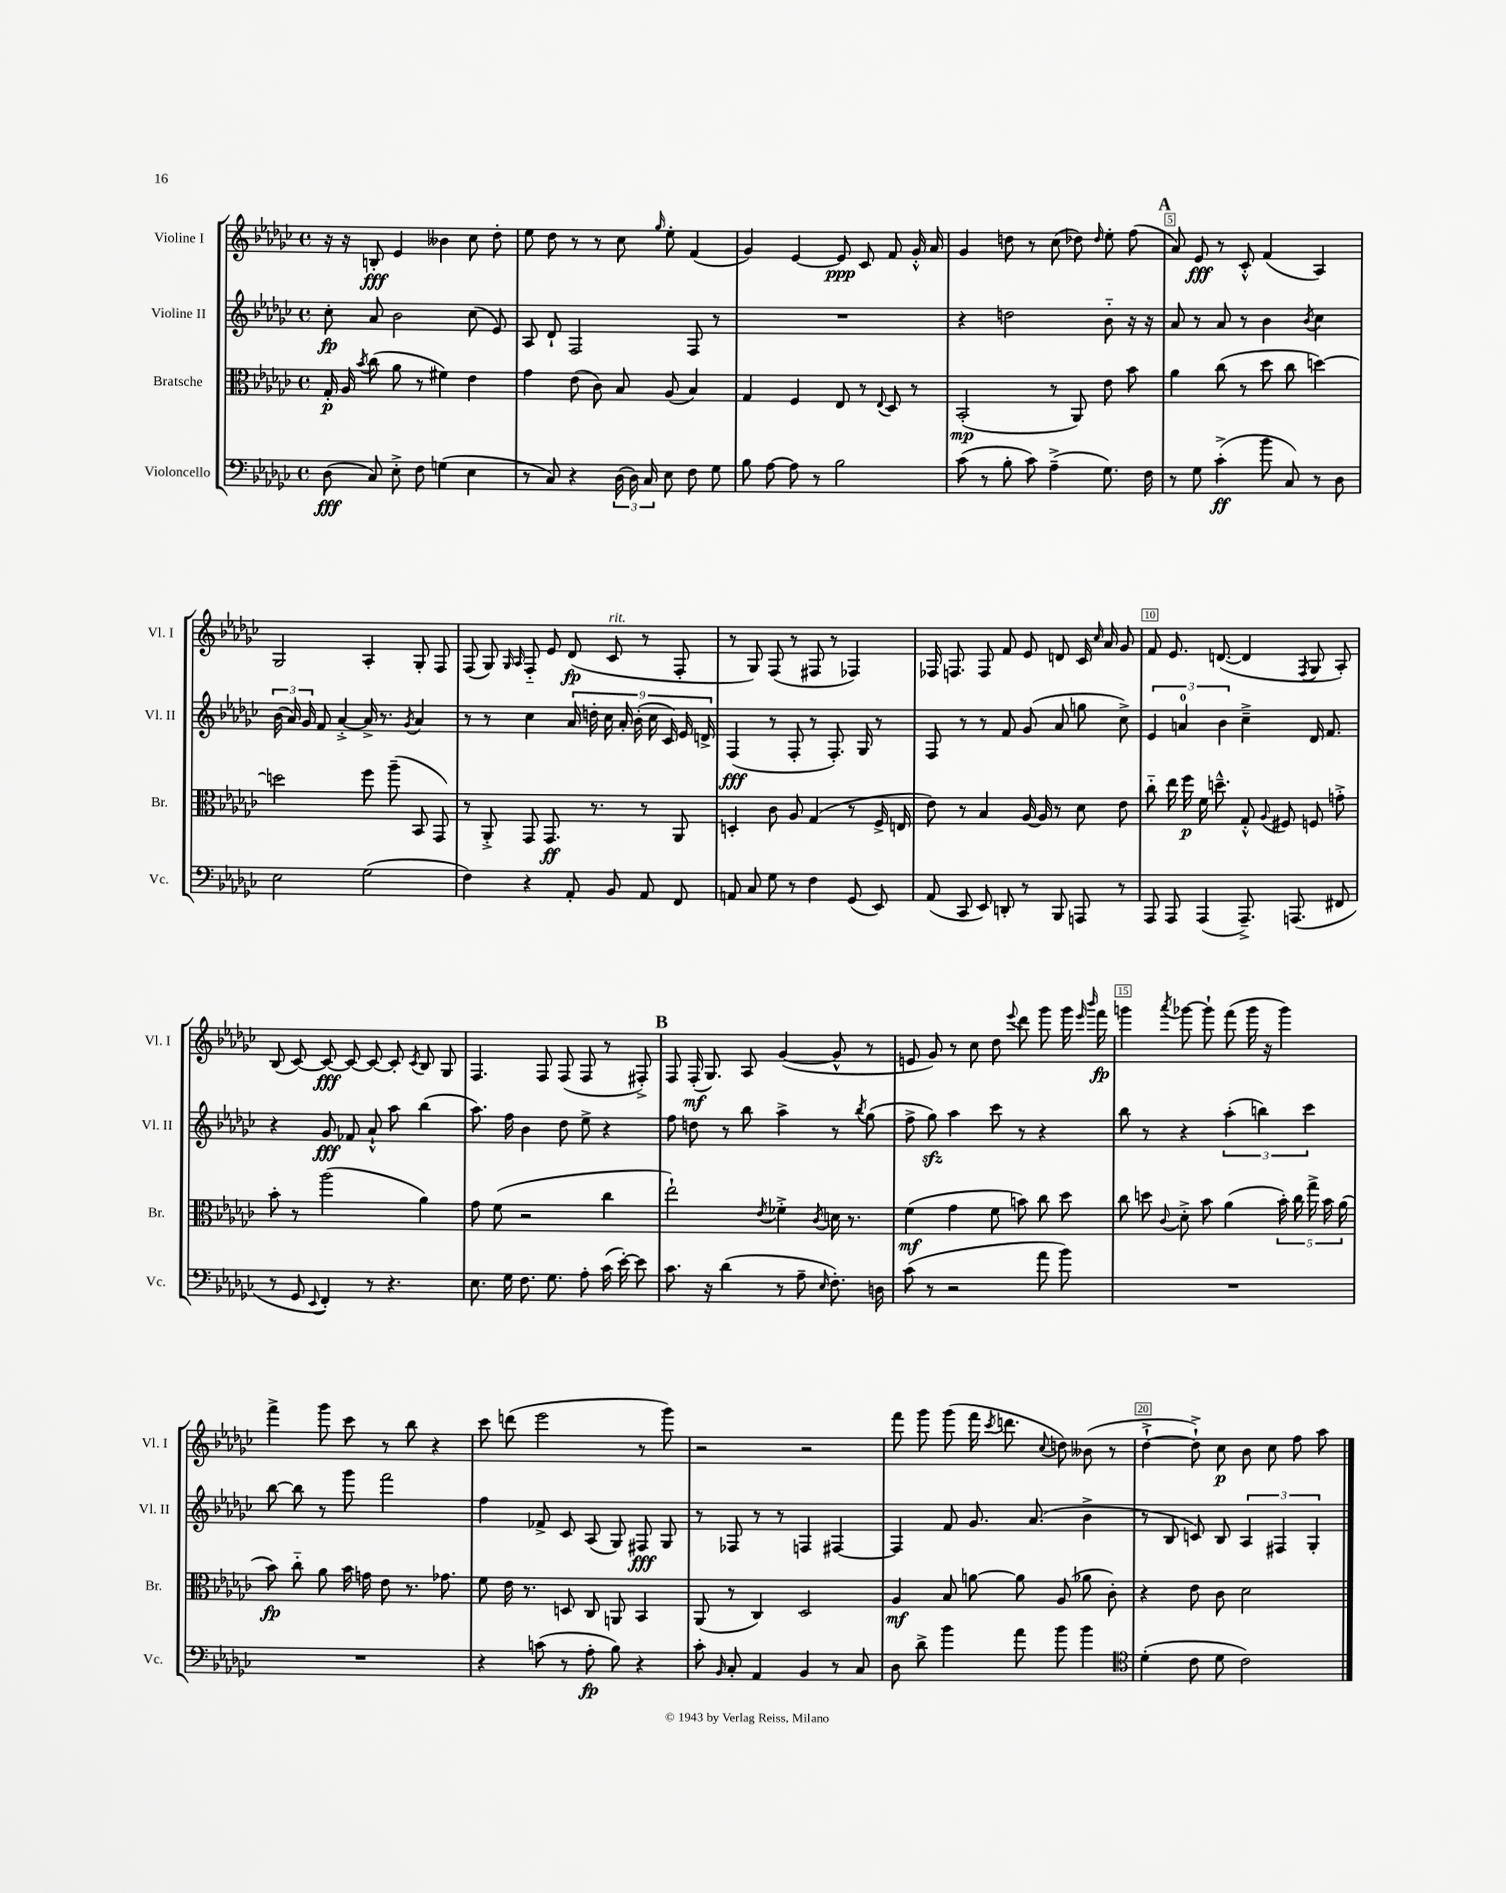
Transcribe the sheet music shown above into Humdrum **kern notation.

**kern	**kern	**kern	**kern
*staff4	*staff3	*staff2	*staff1
*clefF4	*clefC3	*clefG2	*clefG2
*k[b-e-a-d-g-c-]	*k[b-e-a-d-g-c-]	*k[b-e-a-d-g-c-]	*k[b-e-a-d-g-c-]
*M4/4	*M4/4	*M4/4	*M4/4
*met(c)	*met(c)	*met(c)	*met(c)
(8D-	16G-'	8cc-'	16r
.	16A-	.	16r
.	8qb-	.	.
8C-)	(8cc-	8a-	8B'
8E-'^	8a-	2b-	4e-
8F	8r	.	.
(4G	4f#)	.	4b--
4E-	4e-	(8cc-	8cc-
.	.	8e-)	8dd-'
=	=	=	=
8r	4g-	8A-	8ee-
8C-)	.	8d-`	8dd-
4r	(8e-	2F	8r
.	8c-)	.	8r
(24D-	8B-	.	8cc-
24D-)	.	.	.
24C-	.	.	.
.	.	.	16qqgg-
8E-	(8A-	.	8ee-'
8F	4B-)	8F	(4f
8G-	.	8r	.
=	=	=	=
8B-	4G-	1r	4g-)
[8A-	.	.	.
8A-]	4F	.	[4e-
8r	.	.	.
2B-	8E-	.	8e-]
.	8r	.	8c-
.	8qqE-	.	.
.	8D-	.	8f
.	8r	.	16g-'^^
.	.	.	16a-
=	=	=	=
(8c-	(2BB-'	4r	4g-
8r	.	.	.
8B-'	.	2dd	8dd
8c-)	.	.	8r
(4A-~^	8r	.	(8cc-
.	8AA-)	.	8dd-)
.	.	.	16qqdd-
8.G-)	8e-	8b-'~	8ee-'
.	8b-	16r	(8ff
16F	.	16r	.
=	=	=	=
8r	4a-	8a-	8a-)
8G-	.	8r	8e-
(4c-'^	(8cc-	8a-	8r
.	8r	8r	8c-'^^
8b-	8dd-	4b-	(4f
8C-)	8cc-	.	.
.	.	8qb-	.
8r	[4dd)	4cc-	4A-)
8D-	.	.	.
=	=	=	=
2E-	2dd]	(24b-	2G-
.	.	24a-)	.
.	.	24g-	.
.	.	8f	.
.	.	[4a-'^	.
(2G-	8ff	16a-^]	4A-'
.	.	8.r	.
.	(8aa-~	.	.
.	.	8qg-	.
.	8BB-	4a-	8G-'
.	8GG-)	.	8F
=	=	=	=
4F)	8r	8r	(8F
.	8AA-'^	8r	8G-)
.	.	.	16qqG-
.	.	.	16qqA-
4r	8GG-	4cc-	8F'~
.	8.GG-	.	8e-
8AA-'	.	18a-	(8d-
.	.	18dd'	.
.	8.r	.	.
.	.	18cc-	.
8BB-	.	.	8c-
.	.	18a-'	.
.	.	(18b-'	.
8AA-	8r	.	8r
.	.	18cc-	.
.	.	18c-)	.
8FF	8AA-	.	8F'
.	.	18e-	.
.	.	18d^	.
=	=	=	=
8AA	4D'	(4F	8r
8C-	.	.	8G-)
8G-	8c-	8r	(8F
8r	8A-	8F'	8r
4F	(4G-	8r	8F#
.	.	8.F')	8r
(8GG-	8r	.	4F-)
.	.	16G-	.
8EE-)	16F^	8r	.
.	16E	.	.
=	=	=	=
(8AA-	8e-)	8F	16F-
.	.	.	8.F
8CC-	8r	8r	.
8EE-)	4B-	8r	8F
8DD'	.	8f	8f
8r	[16A-	(8g-	8e-
.	16A-]	.	.
8BBB-	8r	8a-	8d
8AAA	8d-	8gg	16c-
.	.	.	16qqcc-
.	.	.	16a-
8r	8e-	8cc-^)	8g-
=	=	=	=
8AAA-	8cc-'~	6e-	8f
8AAA-	16ee-	.	8.e-
.	.	6a	.
.	16ff	.	.
(4AAA-	16f	.	.
.	8.dd~^^	.	([8.d
.	.	6b-	.
8.AAA-~^)	8G-'^^	4cc-~^	4d]
.	8qqA-	.	.
.	8F#	.	.
(8.AAA	.	.	.
.	.	.	8qF
.	8F	16d-	8G-
.	.	8.f	.
8FF#	8g'^	.	8A-')
=	=	=	=
8r	8b-'	4r	(8B-
8GG-	8r	.	[8c-)
8qqEE-	.	.	.
4FF')	(2aa-	8g-	8c-_
.	.	8f-	8c-_
8r	.	8a-`^^	8c-_
4.r	.	8aa-	8c-']
.	.	.	8qc-
.	4a-)	(4bb-	8B-
.	.	.	8G-
=	=	=	=
8.E-	8g-	8.aa-)	4.F
.	(8f	.	.
16G-	.	16ff	.
8.F	2r	4b-	.
.	.	.	8F
8.G-	.	.	.
.	.	8dd-	(8F
8A-'	.	8ee-^	8F
(16c-	4cc-	4r	8r
[16e-')	.	.	.
8e-]	.	.	8F#'^)
=	=	=	=
8.c-	2ee-`)	8ff	8F
.	.	8dd	(16F'
16r	.	.	8.G-)
(4d-	.	8r	.
.	.	8bb-	8A-
.	8qe-	.	.
8r	4f-'^	4aa-^	([4g-
8A-~	.	.	.
16qqE-	8qc-	.	.
8.F')	16d	8r	8g-^^]
.	8.r	.	.
.	.	8qbb-	.
.	.	(8gg-	8r
16D	.	.	.
=	=	=	=
(8c-	(4f	8ff^	8e
8r	.	8gg-)	8g-)
2r	4g-	4aa-	8r
.	.	.	8cc-
.	8f	8ccc-	8dd-
.	.	.	8qqeee-
.	8b)	8r	8ddd-
8a-	8cc-	4r	8ggg-
8b-)	8dd-	.	16ggg-
.	.	.	16qqeee-
.	.	.	16qqbbb-
.	.	.	16fff
=	=	=	=
1r	8cc-	8bb-	4ggg
.	8dd	8r	.
.	8qqc-	.	8qaaa-
.	8d-'^	4r	[8ggg-
.	8b-	.	8ggg-`]
.	(4a-	(6aa-'	(8fff
.	.	.	16ggg-
.	.	6bb)	.
.	.	.	16r
.	20b-')	.	4ggg-)
.	20cc-	.	.
.	.	6ccc-	.
.	20gg-^	.	.
.	20b-	.	.
.	(20a-	.	.
=	=	=	=
1r	8b-)	[8bb-	4fff^
.	8cc-'~	8bb-]	.
.	8a-	8r	8ggg-
.	16b-	8ggg-	8ccc-
.	16g	.	.
.	8e-	2fff	8r
.	8.r	.	8bb-
.	.	.	4r
.	8.g-	.	.
=	=	=	=
4r	8f	4ff	8ccc-
.	16e-	.	(8ddd
.	8.r	.	.
(8c	.	8f-^	2eee-
8r	8D	8c-	.
8A-'	8C-	(8A-	.
8B-)	8AA	8G-)	.
4r	4BB-	8F#	8r
.	.	8G-	8ggg-)
=	=	=	=
8c-'	(8AA-	8r	2r
16qqBB-	.	.	.
8C-'	8r	8F-	.
4AA-	4C-)	8r	.
.	.	8r	.
4BB-	2D-	4F	2r
8r	.	[4F#	.
8C-	.	.	.
=	=	=	=
8D-	4A-	4F#]	8fff
8d-^	.	.	8ggg-
4b-	8B-	8f	(8ggg-
.	[8a	8.g-	16fff
.	.	.	8qccc-
.	.	.	8.ddd
8a-	8a]	.	.
.	.	(8.a-	.
.	.	.	8qqcc-
8b-	(8A-	.	8dd)
4b-	8a-	4b-^	(8b--
.	8c-')	.	8r
=	=	=	=
*clefC4	*	*	*
(4d-'	4r	8r	[4dd-`^
.	.	8B-	.
8c-	8e-	8c)	8dd-`^])
8d-	8c-	8B-	8cc-
2c-)	2d-	6A-	8b-
.	.	.	8cc-
.	.	6F#	.
.	.	.	8ff
.	.	6G-'	.
.	.	.	8aa-
==	==	==	==
*-	*-	*-	*-
